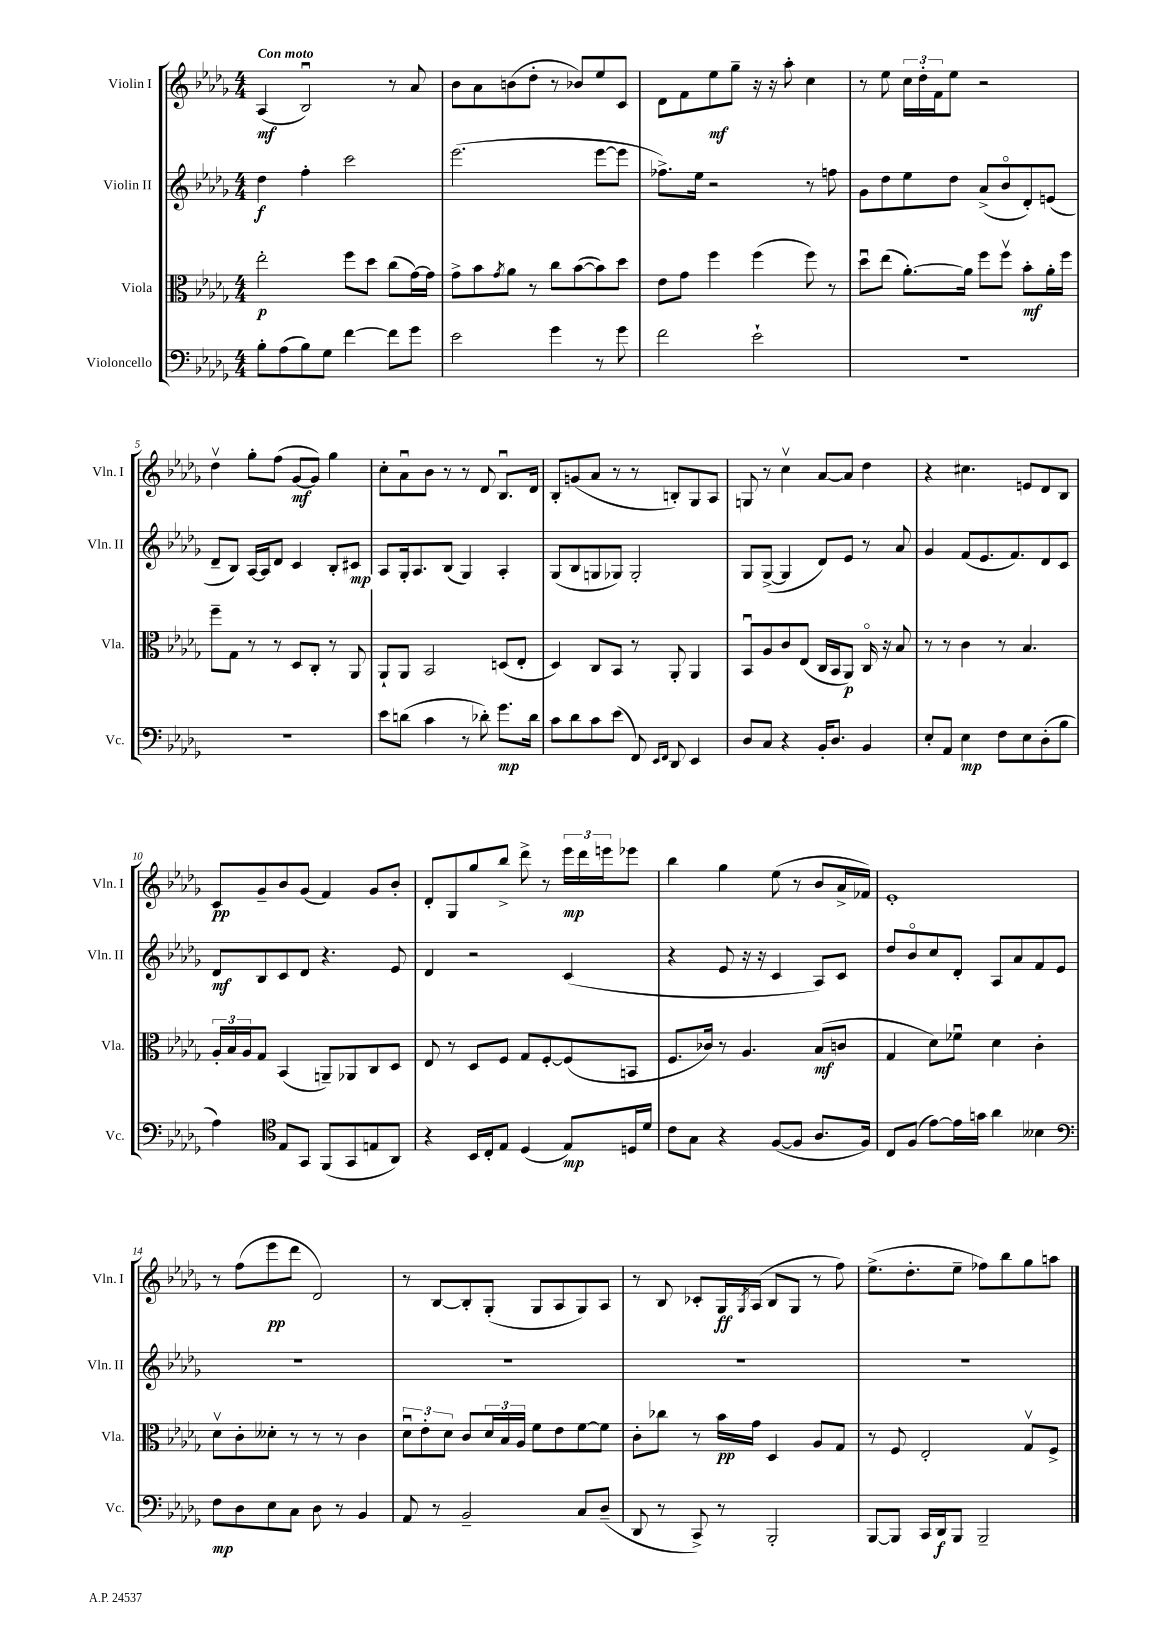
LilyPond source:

<<
\new StaffGroup <<
\new Staff = "s0" \with { instrumentName = "Violin I" shortInstrumentName = "Vln. I" } {
    \clef treble \key des \major \numericTimeSignature \time 4/4 \tempo "Con moto"
    aes4\mf( bes2\downbow) r8 aes'8 |
    bes'8 aes'8 b'8( des''8-. r8 bes'8) ees''8 c'8 |
    des'8 f'8 ees''8\mf ges''8-- r16 r16 aes''8-. c''4 |
    r8 ees''8 \tuplet 3/2 { c''16 des''16-. f'16 } ees''8 r2 |
    des''4\upbow ges''8-. f''8( ges'8~\mf ges'8) ges''4 |
    c''8-. aes'8\downbow bes'8 r8 r8 des'8 bes8.\downbow des'16 |
    bes8-. g'8( aes'8 r8 r8 b8-.) ges8 aes8 |
    g8 r8 c''4\upbow aes'8~ aes'8 des''4 |
    r4 cis''4. e'8 des'8 bes8 |
    c'8\pp ges'8-- bes'8 ges'8( f'4) ges'8 bes'8-. |
    des'8-. ges8 ges''8 bes''8-> des'''8-> r8 \tuplet 3/2 { ees'''16\mp des'''16 e'''16 } ees'''8 |
    bes''4 ges''4 ees''8( r8 bes'8 aes'16-> fes'16) |
    ees'1-. |
    r8 f''8( ees'''8\pp des'''8 des'2) |
    r8 bes8~ bes8-. ges8-.( ges8 aes8 ges8) aes8 |
    r8 bes8 ces'8-. ges16\ff \acciaccatura { ges8 } aes16( bes8 ges8 r8 f''8) |
    ees''8.->( des''8.-. ees''8-- fes''8) bes''8 ges''8 a''8 \bar "|." |
}
\new Staff = "s1" \with { instrumentName = "Violin II" shortInstrumentName = "Vln. II" } {
    \clef treble \key des \major \numericTimeSignature \time 4/4
    des''4\f f''4-. c'''2 |
    ees'''2.( ees'''8~ ees'''8 |
    fes''8.->) ees''16 r2 r8 f''8 |
    ges'8 des''8 ees''8 des''8 aes'8->( bes'8\flageolet des'8-.) e'8( |
    des'8-- bes8) aes16~ aes16 des'8 c'4 bes8-. cis'8\mp |
    aes8 ges16-. aes8. bes8( ges4) aes4-. |
    ges8( bes8 g8 ges8) ges2-. |
    ges8 ges8~->( ges4 des'8) ees'8 r8 aes'8 |
    ges'4 f'8( ees'8. f'8.) des'8 c'8 |
    des'8\mf bes8 c'8 des'8 r4. ees'8 |
    des'4 r2 c'4( |
    r4 ees'8 r16 r16 c'4 aes8) c'8 |
    des''8 bes'8\flageolet c''8 des'8-. aes8 aes'8 f'8 ees'8 |
    R1 |
    R1 |
    R1 |
    R1 \bar "|." |
}
\new Staff = "s2" \with { instrumentName = "Viola" shortInstrumentName = "Vla." } {
    \clef alto \key des \major \numericTimeSignature \time 4/4
    ees''2-.\p f''8 des''8 c''8( ges'16~) ges'16 |
    ges'8-> bes'8 \acciaccatura { ges'8 } aes'8 r8 c''8 bes'8~( bes'8) des''8 |
    ees'8 ges'8 f''4 f''4( f''8) r8 |
    des''8\downbow ees''8( aes'8.~-.) aes'16 f''8 f''8\upbow bes'8-.\mf aes'16-. f''16 |
    f''8-- ges8 r8 r8 des8 c8-. r8 aes,8 |
    aes,8-! aes,8 bes,2 d8( ees8-. |
    des4) c8 bes,8 r8 aes,8-. aes,4 |
    bes,8\downbow aes8 c'8 ees8( c16 bes,16 aes,8\p) c16\flageolet r16 bes8 |
    r8 r8 c'4 r8 bes4. |
    \tuplet 3/2 { aes16-. bes16 aes16 } ges8 bes,4( a,8--) aes,8 c8 des8 |
    ees8 r8 des8 f8 ges8 f8~-. f8( b,8 |
    f8. ces'16) r8 aes4. bes8\mf( c'8 |
    ges4 des'8) fes'8\downbow des'4 c'4-. |
    des'8\upbow c'8-. deses'8-. r8 r8 r8 c'4 |
    \tuplet 3/2 { des'8\downbow ees'8-. des'8 } c'8 \tuplet 3/2 { des'16 bes16 aes16 } f'8 ees'8 f'8~ f'8 |
    c'8-. ces''8 r8 bes'16\pp ges'16 des4 aes8 ges8 |
    r8 f8 ees2-. ges8\upbow f8-> \bar "|." |
}
\new Staff = "s3" \with { instrumentName = "Violoncello" shortInstrumentName = "Vc." } {
    \clef bass \key des \major \numericTimeSignature \time 4/4
    bes8-. aes8( bes8) ges8 f'4~ f'8 ges'8 |
    ees'2 ges'4 r8 ges'8 |
    f'2 ees'2-! |
    R1 |
    R1 |
    ees'8 d'8( c'4 r8 des'8-.) ges'8.\mp des'16 |
    c'8 des'8 c'8 ees'8( f,8) \grace { ees,16 f,16 } des,8 ees,4 |
    des8 c8 r4 bes,16-. des8. bes,4 |
    ees8-. aes,8 ees4\mp f8 ees8 des8-.( bes8 |
    aes4) \clef tenor ees8 ges,8 f,8( ges,8 e8 aes,8) |
    r4 bes,16 c16-. ees8 des4( ees8\mp) d16 des'16 |
    c'8 ges8 r4 f8~( f8 aes8. f16) |
    c8 f8( ees'8~) ees'16 g'16 aes'4 beses4 |
    \clef bass f8\mp des8 ees8 c8 des8 r8 bes,4 |
    aes,8 r8 bes,2-- c8 des8--( |
    des,8 r8 c,8->) r8 bes,,2-. |
    bes,,8~ bes,,8 c,16 des,16\f bes,,8 bes,,2-- \bar "|." |
}
>>
>>
